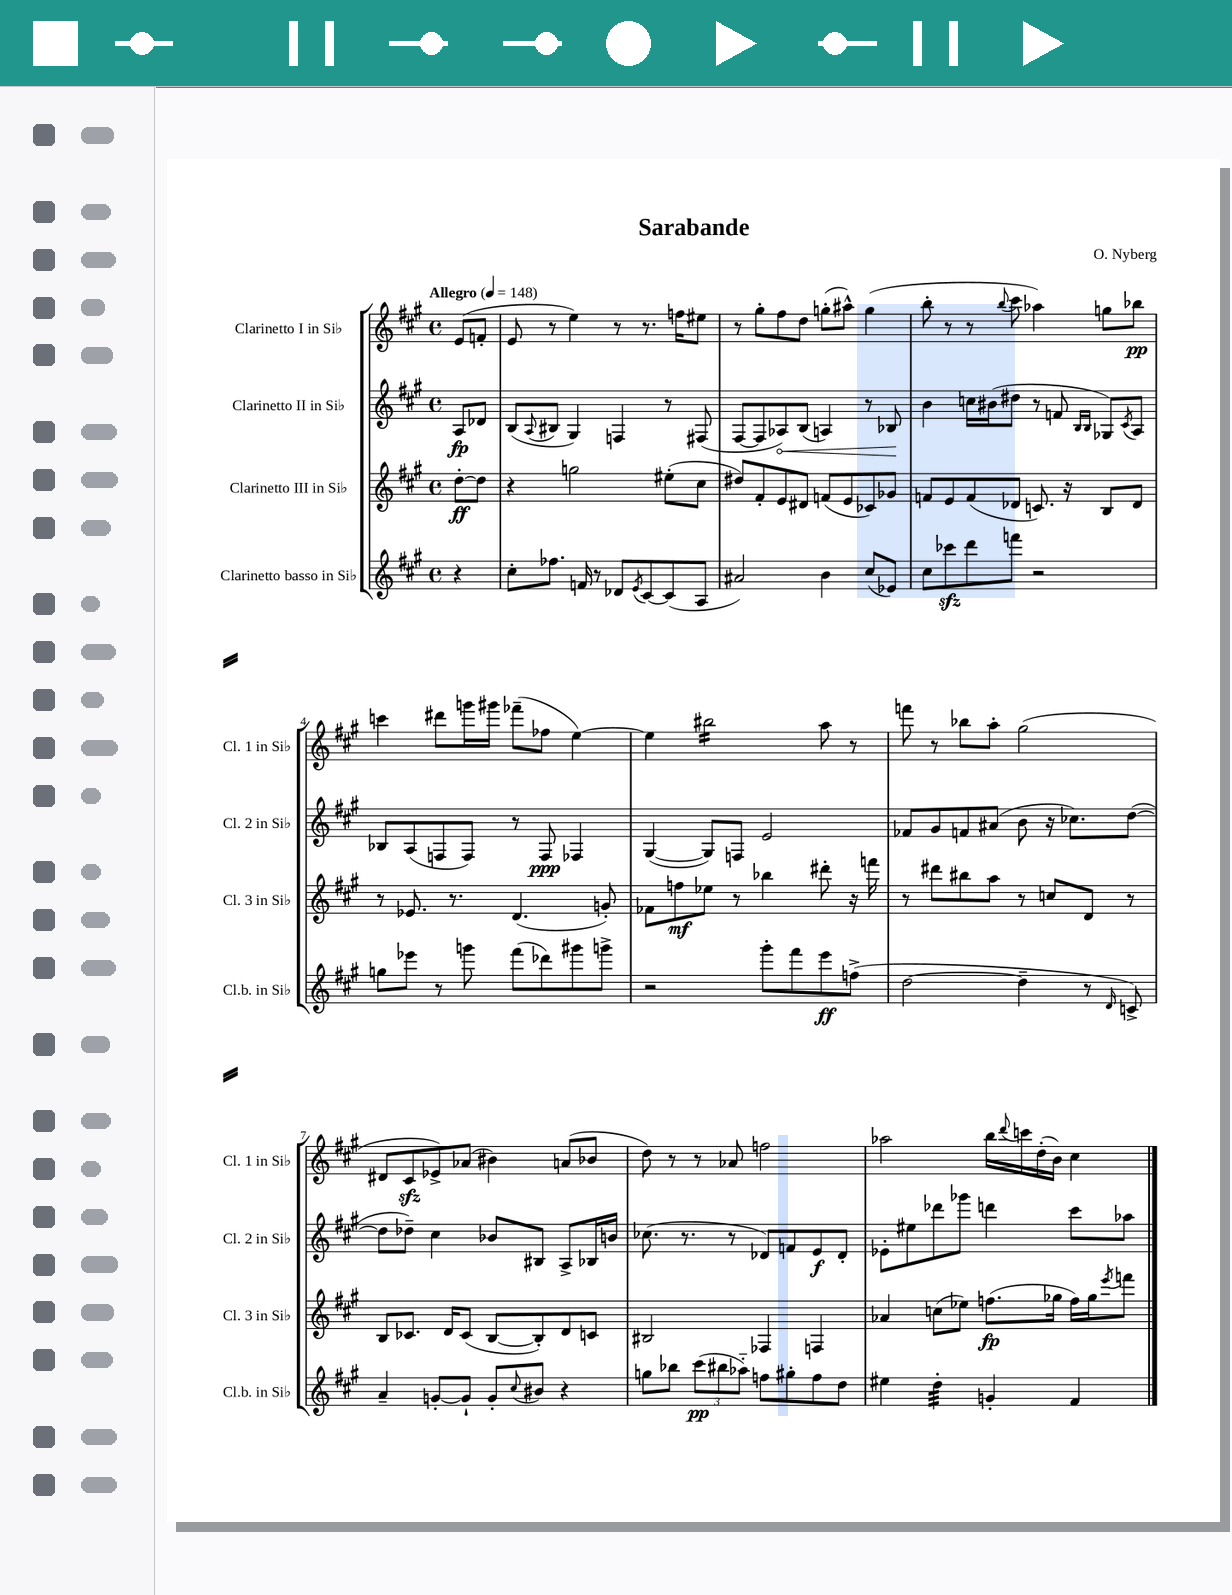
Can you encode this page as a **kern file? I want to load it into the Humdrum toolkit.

**kern	**kern	**kern	**kern
*staff4	*staff3	*staff2	*staff1
*clefG2	*clefG2	*clefG2	*clefG2
*k[f#c#g#]	*k[f#c#g#]	*k[f#c#g#]	*k[f#c#g#]
*M4/4	*M4/4	*M4/4	*M4/4
*met(c)	*met(c)	*met(c)	*met(c)
*MM148	*MM148	*MM148	*MM148
4r	[8dd'	8A	(8e
.	8dd]	8d-	8f'
=	=	=	=
8cc#'	4r	(8B	8e
.	.	8qqA	.
8.ff-	.	8B#	8r
.	2gg	4G#)	4ee)
16f	.	.	.
8r	.	.	.
8d-	.	4F	8r
8qe	.	.	.
[8c#	.	.	8.r
(8c#]	(8ee#'	8r	.
.	.	.	16ff
8A	8cc#	(8F#	8ee#
=	=	=	=
2a#)	8dd#)	[8F#	8r
.	8f#'	8F#]	8gg#'
.	8e	8A-)	8ff#
.	8d#	(8B	8dd
4b	(8f	4A)	(8gg'
.	8e	.	8aa#^^)
(8cc#	8c-)	8r	(4gg
8e-)	8g-	8B-	.
=	=	=	=
8cc#	8f	4b	8bb'
8ccc-	8e	.	8r
8ddd	(8f	16cc	8r
.	.	(16b#	.
.	.	.	8qqbb
8fff	8d-	8dd#	8ccc#
2r	8.c)	8r	4aa-)
.	.	8f	.
.	16r	.	.
.	.	16qqB	.
.	.	16qqB	.
.	8B	8G-)	8gg
.	.	8qc#	.
.	8d-	8A	8bb-
=	=	=	=
8gg	8r	8B-	4ccc
8eee-	8.e-	(8A	.
8r	.	8F	8ddd#
.	8.r	.	.
8ggg	.	8F)	16ggg
.	.	.	16ggg#
(8fff#	(4.d	8r	(8fff-~
8ddd-)	.	8F	8ff-
8ggg#	.	4F-	[4ee)
8ggg^	8g')	.	.
=	=	=	=
2r	8f-	([4G#	4ee]
.	8ff	.	.
.	8ee-	8G#])	2bb#
.	8r	8F	.
8ggg#'	4bb-	2e	.
8fff#	.	.	.
8eee	8ddd#'	.	8aa
(8ff^	16r	.	8r
.	16fff	.	.
=	=	=	=
[2dd	8r	8f-	8fff
.	8ddd#	8g#	8r
.	8bb#	8f	8bb-
.	8aa	(8a#	8aa'
4dd~]	8r	8b	(2gg#
.	8cc	16r	.
.	.	8.cc-)	.
8r	8d	.	.
16qqd	.	.	.
8c^)	8r	([8dd	.
=	=	=	=
4a~	8B	8dd]	8d#
.	8.c-	8dd-~)	8c#
[8g'	.	4cc#	8e-^)
.	16d	.	.
8g`]	(8c-	.	(8a-
8g'	[8B	8b-	4b#)
8qqcc#	.	.	.
8b#	8B'])	8B#	.
4r	8d	8A^	(8a
.	8c	16B-	8b-
.	.	16b	.
=	=	=	=
8gg	2B#	(8.cc-	8dd)
8bb-	.	.	8r
.	.	8.r	.
(12ccc#	.	.	8r
12bb#	.	.	.
.	.	8r	8a-
12aa-'~)	.	.	.
8ff	4F-	8d-)	2ff
8gg#'	.	8f	.
8ff	4F	8e	.
8dd	.	8d-'	.
=	=	=	=
4ee#	4a-	8e-'	2aa-
.	.	8ee#	.
4dd'	(8cc	8ddd-	.
.	8ee-)	8ggg-	.
4g'	(8.ff	4ddd	16bb
.	.	.	8qqddd
.	.	.	16ccc
.	.	.	(16dd'
.	16gg-	.	16b)
4f#	16ff)	8ccc#	4cc#
.	16gg-	.	.
.	8qeee	.	.
.	8fff	8aa-	.
==	==	==	==
*-	*-	*-	*-
